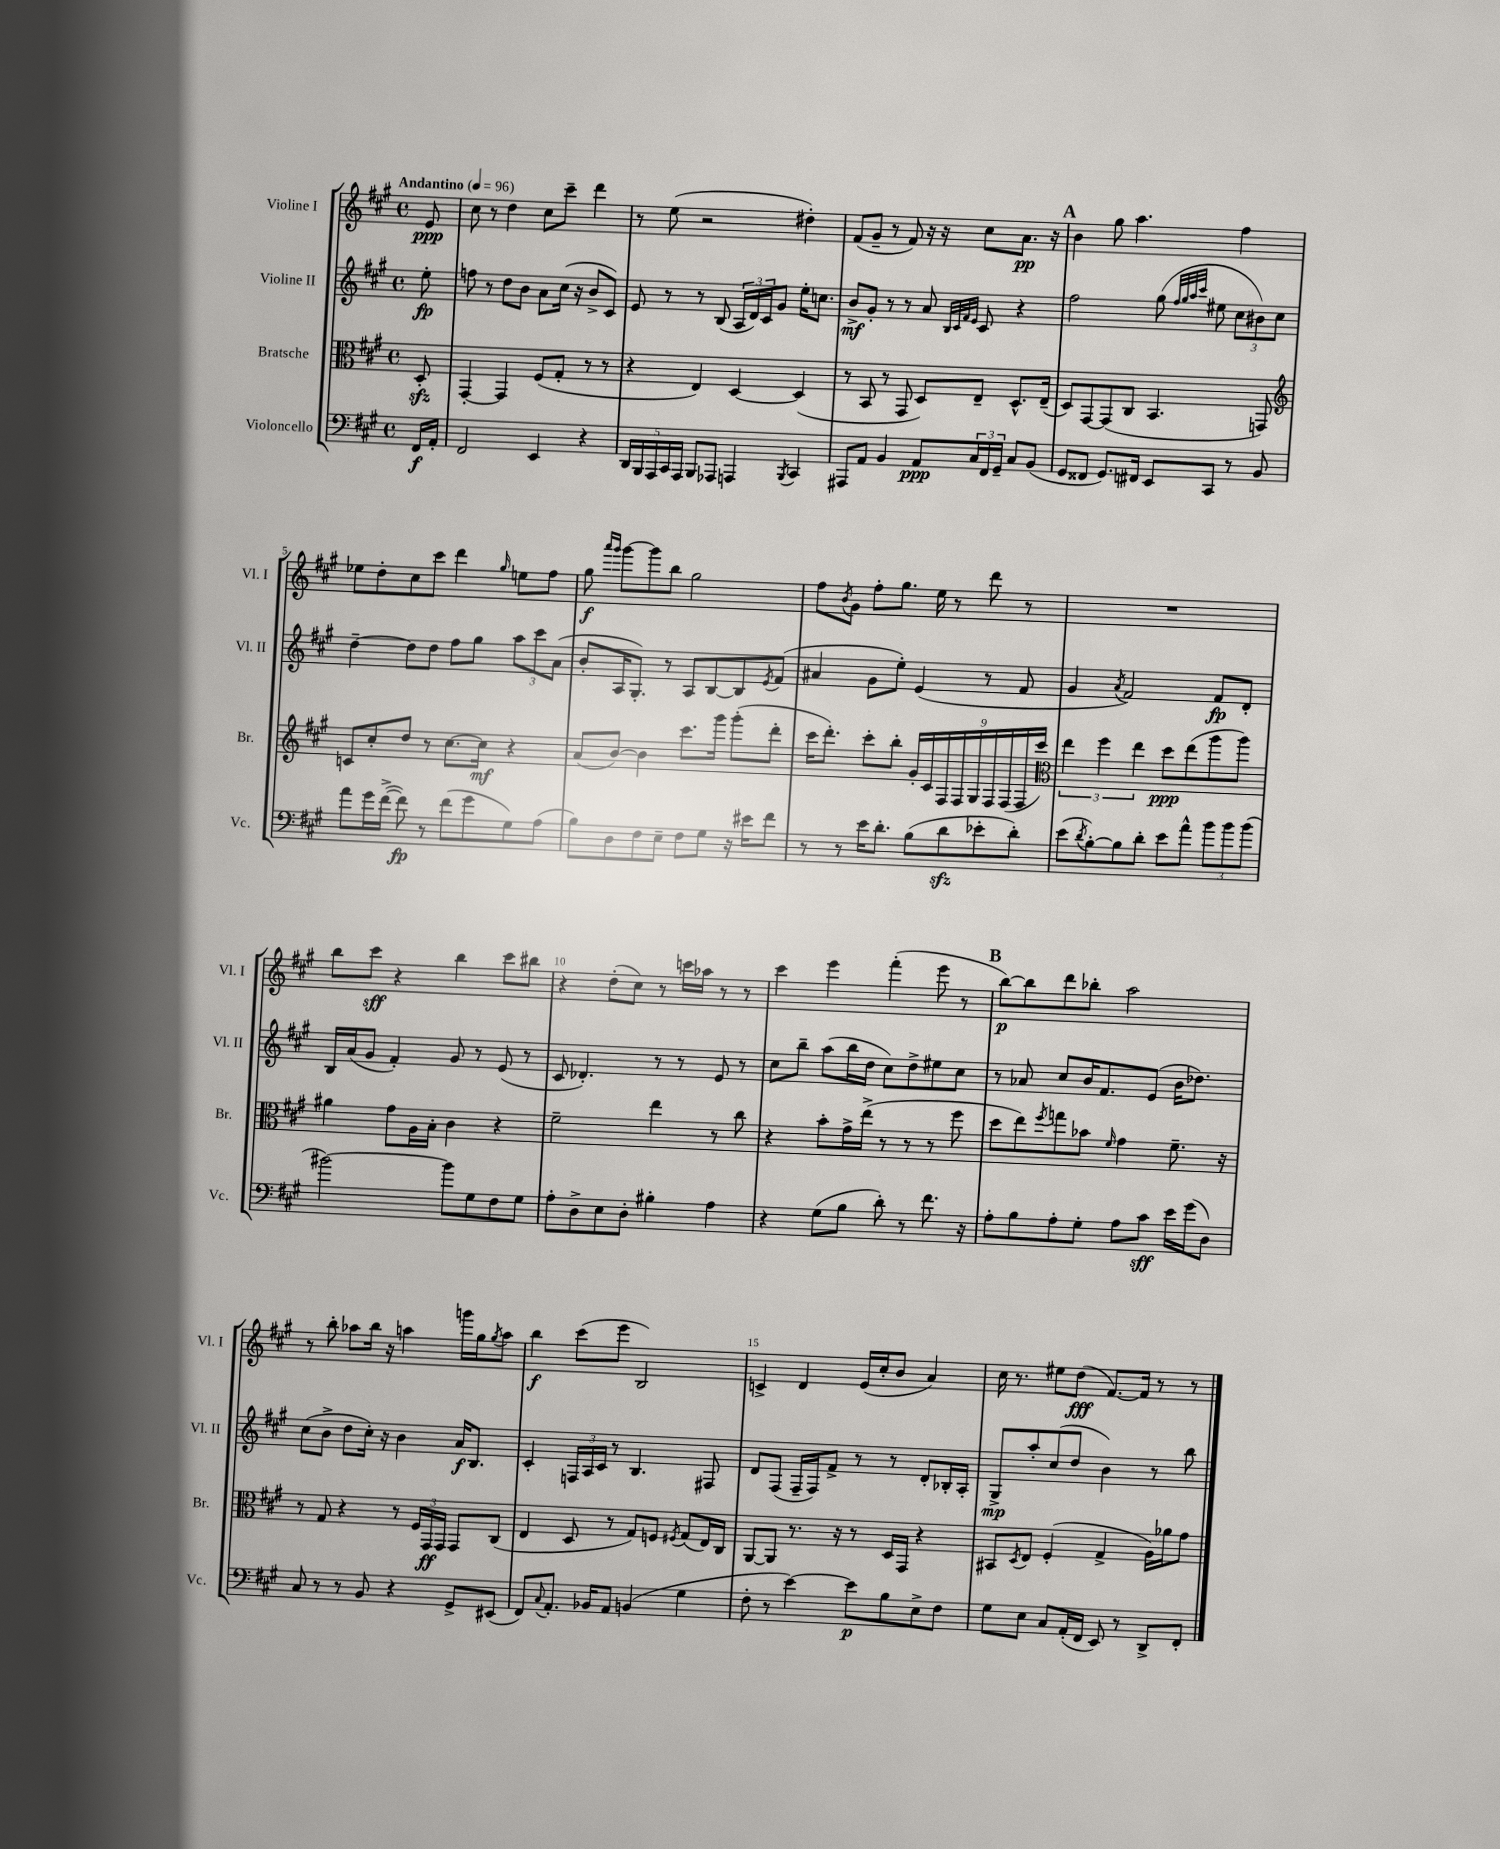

**kern	**kern	**kern	**kern
*staff4	*staff3	*staff2	*staff1
*clefF4	*clefC3	*clefG2	*clefG2
*k[f#c#g#]	*k[f#c#g#]	*k[f#c#g#]	*k[f#c#g#]
*M4/4	*M4/4	*M4/4	*M4/4
*met(c)	*met(c)	*met(c)	*met(c)
*MM96	*MM96	*MM96	*MM96
16FF#	8D'	8ee'	8e
16AA'	.	.	.
=	=	=	=
2FF#	[4GG#'	8ff	8cc#
.	.	8r	8r
.	4GG#]	8dd	4dd
.	.	8b	.
4EE	(8F#	8a	8cc#
.	8G#'	(16cc#	8ccc#~
.	.	16r	.
4r	8r	8b^	4ddd
.	8r	8c#)	.
=	=	=	=
20DD	4r	8e	8r
20BBB	.	.	.
20AAA	.	.	.
.	.	8r	(8ee
20CC#	.	.	.
20AAA	.	.	.
8BBB	4E)	8r	2r
8AAA-	.	(8B	.
4AAA	[4D	24A	.
.	.	24d)	.
.	.	24c#	.
.	.	8g#	.
8qBBB	.	.	.
4CC#	(4D]	16ee'	4dd#')
.	.	8.cc	.
=	=	=	=
8AAA#	8r	8b^	(8f#
8AA	8BB	8g#'	8g#~
4BB	8r	8r	8r
.	8GG#	8r	8f#)
8AA	8D)	8a	16r
.	.	.	16r
.	.	32qqB	.
.	.	32qqc#	.
.	.	32qqf#	.
.	.	32qqe	.
24C#	8E~	8c#	8cc#
24FF#	.	.	.
24GG#~	.	.	.
8C#	8.D^^	4r	8.a
(8BB	.	.	.
.	(16E~	.	16r
=	=	=	=
8GG#	8D)	2ff#	4b
8FF##	[8GG#	.	.
8.GG#)	(8GG#]	.	8gg#
.	8C#	.	4.aa
16FF#	.	.	.
8EE	4.BB	(8gg#	.
.	.	32qqff#	.
.	.	32qqgg#	.
.	.	32qqaa	.
.	.	32qqccc#	.
8CC#	.	8ee#	.
8r	.	12cc#	4ff#
.	.	12b#)	.
8BB	8GG)	.	.
.	.	12cc#	.
=	=	=	=
*	*clefG2	*	*
8a	8c	[4dd~	8ee-
16g#	8cc#'	.	8dd'
([16f#^	.	.	.
8f#])	8dd	8dd]	8cc#
8r	8r	8dd	8ccc#
(8f#	[8.cc#	8ff#	4ddd
8g#	.	8gg#	.
.	16cc#]	.	.
.	.	.	16qqgg#
8G#)	4r	12aa	8ee
.	.	12ccc#	.
(8A	.	.	8ff#
.	.	(12a	.
=	=	=	=
8B)	(8a	8b'	8gg#
.	.	.	16qqaaa
.	.	.	16qqggg#
8D	[8b)	16A	[8ggg#
.	.	8.G#')	.
8F#	4b]	.	8ggg#]
8E~	.	8r	8bb
8F#	8.ccc#	8A	2gg#
8G#	.	[8B	.
.	16ggg#	.	.
16r	(8ggg#'	8B]	.
16e#	.	.	.
.	.	8qe	.
8f#	8ddd'	(8f#	.
=	=	=	=
8r	16ccc#	4a#	8ff#
.	8.ddd')	.	.
.	.	.	8qb
8r	.	.	8g#
16e	8ccc#'	8g#	8ff#'
8.d'	.	.	.
.	8bb'	8ee')	8.gg#
(8B	18g#'	(4e	.
.	18c#	.	.
.	.	.	16ee
.	18F#	.	.
8d	.	.	8r
.	18F#	.	.
.	18G#	.	.
8e-'	.	8r	8ddd
.	18F#	.	.
.	(18F#	.	.
8d')	.	8f#	8r
.	18F#	.	.
.	18ccc#)	.	.
=	=	=	=
*	*clefC3	*	*
(8e	6ee	4g#	1r
8qd	.	.	.
[8B')	.	.	.
.	6ff#	.	.
.	.	8qa	.
8B]	.	2f#)	.
.	6ee	.	.
8d'	.	.	.
8e	8dd	.	.
8a^^	(8ee	.	.
12b	8aa	8f#	.
12b	.	.	.
.	8aa)	8d'	.
(12b	.	.	.
=	=	=	=
[2b#)	4a#	16B	8bb
.	.	(16a	.
.	.	8g#	8ccc#
.	8g#	4f#')	4r
.	16A	.	.
.	16B'	.	.
8b#]	4c#	8g#	4bb
8G#	.	8r	.
8F#	4r	(8e	8ccc#
8G#	.	8r	8bb#
=	=	=	=
8A'	2f#~	8c#	4r
8D^	.	4.d-')	.
8E	.	.	(8dd'
8D'	.	.	8cc#)
4B#'	4ee	8r	8r
.	.	8r	16ccc
.	.	.	16aa-
4A	8r	8e	8r
.	8cc#	8r	8r
=	=	=	=
4r	4r	8cc#	4ccc#
.	.	8bb~	.
(8G#	8b'	(8aa	4eee
8B	16g#^	16bb	.
.	(16ee^	16dd	.
8d')	8r	8cc#)	(4fff#'
8r	8r	8dd^	.
8.f#	8r	8ee#	8eee
.	8ff#	8cc#	8r
16r	.	.	.
=	=	=	=
8A'	8dd	8r	[8bb)
8B	8ee)	8a-	8bb]
.	8qff#	.	.
8A'	8gg	8cc#	8ddd
8G#'	8b-	16b	8bb-'
.	.	8.f#	.
.	16qqf#	.	.
8A	4g#	.	2aa
8c#	.	(8e	.
16e	8.f#~	16b	.
(16g#	.	8.dd-)	.
8D)	.	.	.
.	16r	.	.
=	=	=	=
8C#	8r	(8cc#	8r
8r	8G#	8b^	8bb'
8r	4r	8dd	8aa-
8BB	.	16cc#')	16bb
.	.	16r	16r
4r	8r	4b	4aa
.	24F#	.	.
.	24GG#	.	.
.	24GG#	.	.
8GG#^	8GG#	16a	16ggg
.	.	8.B	16gg#
.	.	.	8qgg#
(8EE#	(8C#	.	8aa
=	=	=	=
8FF#)	4E	4c#'	4bb
8qqC#	.	.	.
8.AA'	.	.	.
.	8D	24F	(8ccc#
.	.	24A	.
16BB-	.	.	.
.	.	24c#	.
8AA	8r	8r	8eee
(4BB	8G#)	4.B	2B)
.	8F	.	.
.	8qF#	.	.
4G#	(8G#	.	.
.	16E)	8F#	.
.	16C#	.	.
=	=	=	=
8F#'	[8AA	8d	4c^
8r	8AA]	(8F#	.
[4e)	8.r	16F#~	4d
.	.	16F#)	.
.	.	8f#^	.
.	16r	.	.
8e]	8r	8r	(16e
.	.	.	16cc#'
8B	16D	8r	8b
.	16GG#	.	.
8E^	4r	8d'	4a)
8F#	.	16B-'	.
.	.	16A'	.
=	=	=	=
8G#	8BB#	8G#^	16cc#
.	.	.	8.r
.	8qD	.	.
8E	8E	8aa'	.
8C#	(4F#'	(8cc#	8ee#
(16AA'	.	8dd	(8dd
16FF#	.	.	.
8EE)	4G#^	4b)	[8.f#)
8r	.	.	.
.	.	.	16f#]
8DD^	16A)	8r	8r
.	16a-	.	.
8FF#'	8g#	8bb	8r
==	==	==	==
*-	*-	*-	*-
